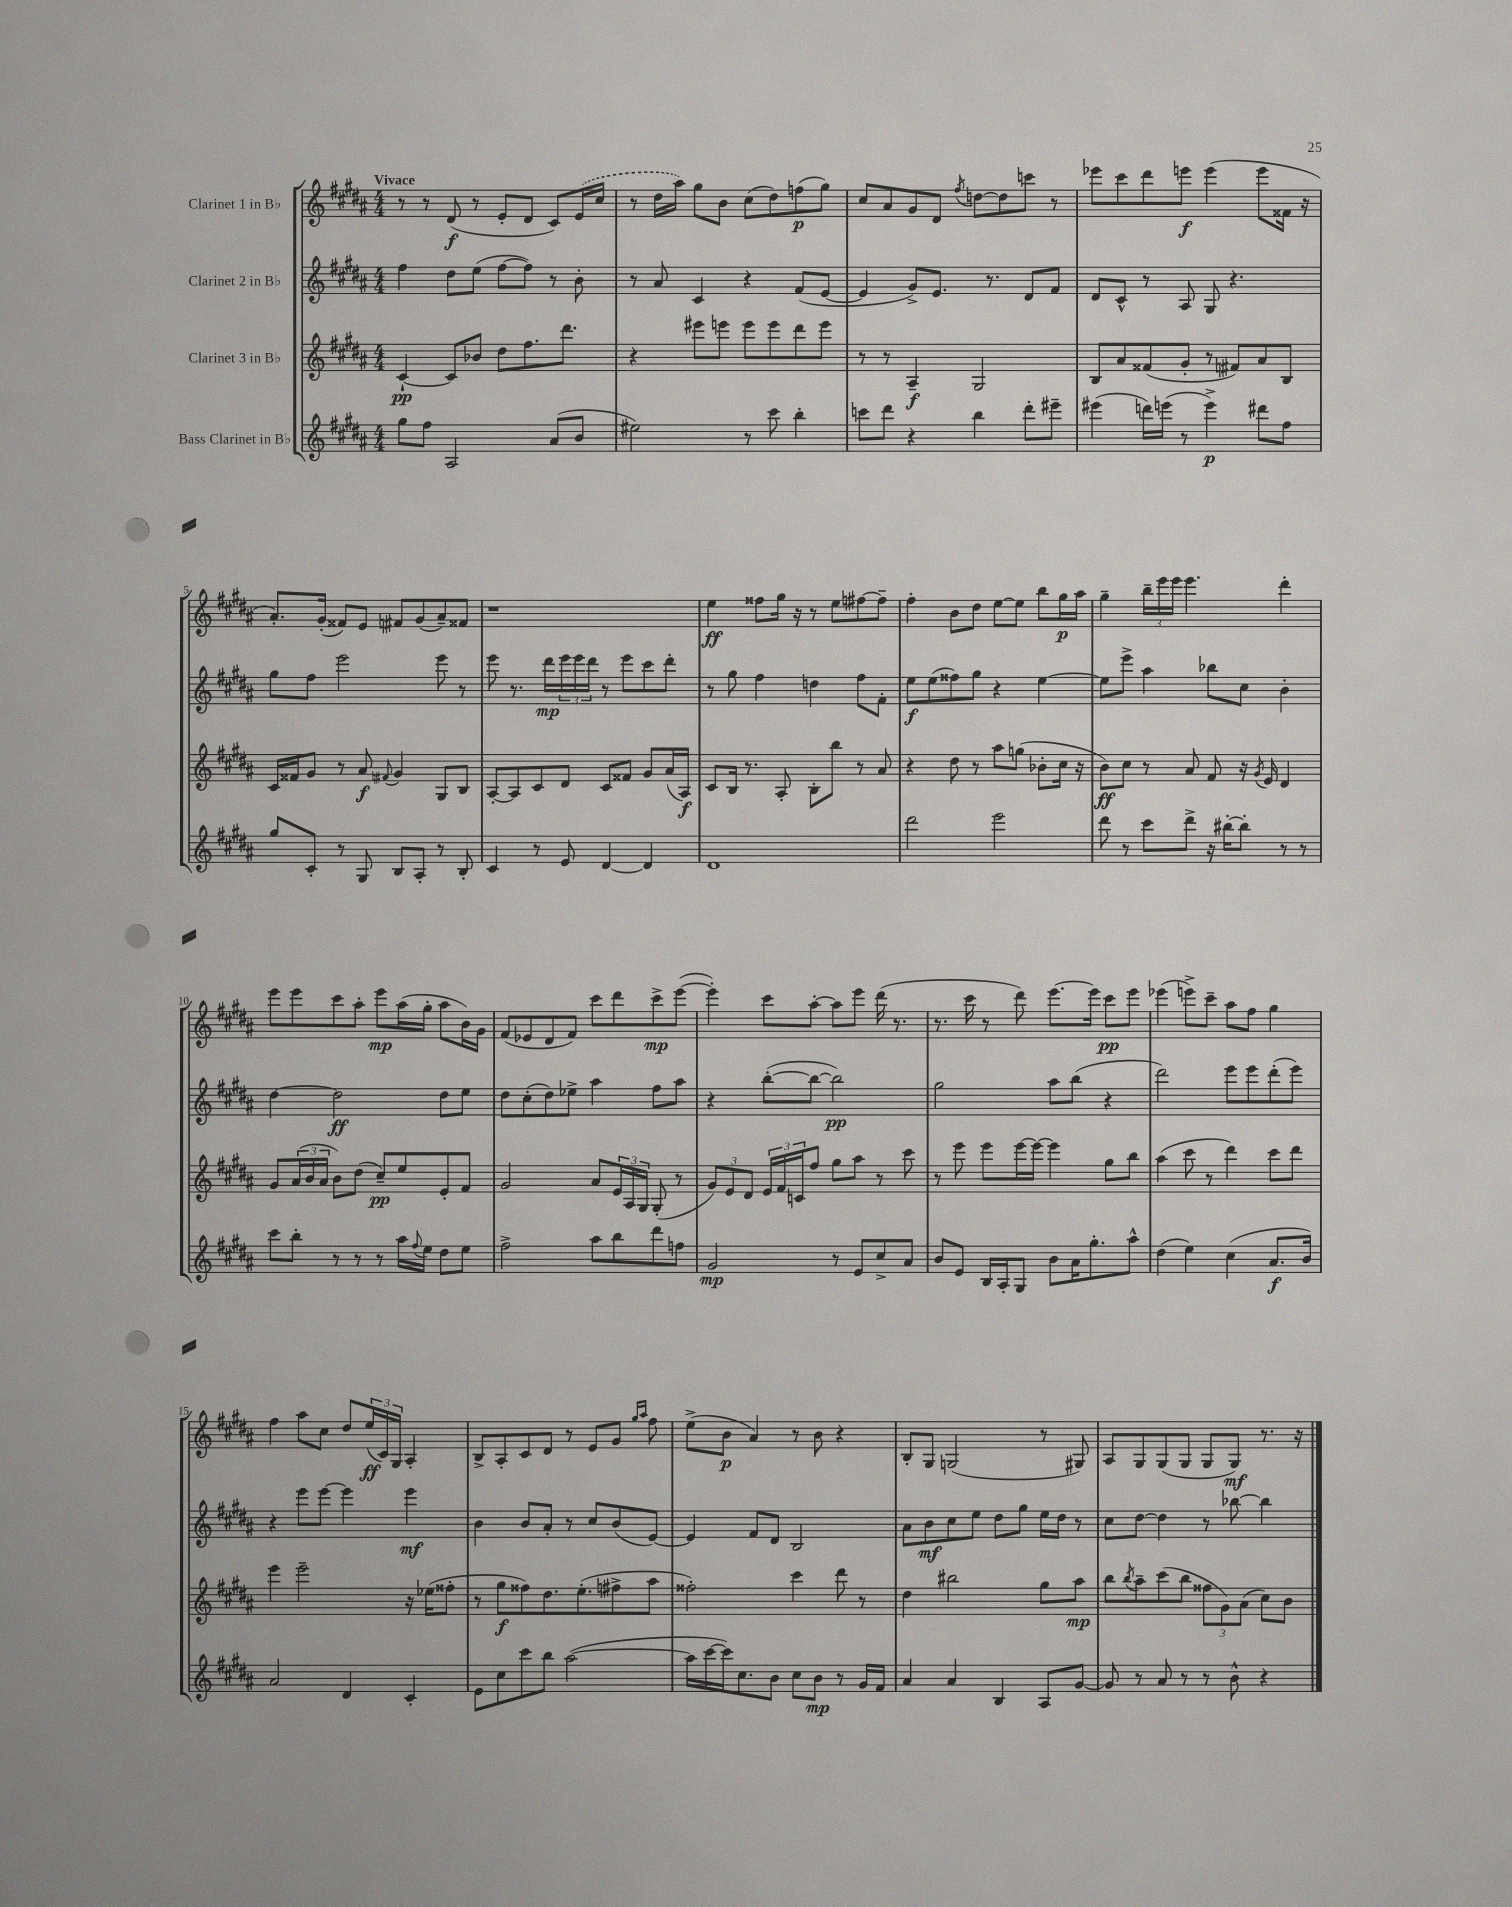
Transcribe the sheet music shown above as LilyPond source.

<<
\new StaffGroup <<
\new Staff = "s0" \with { instrumentName = "Clarinet 1 in Bb" } {
    \clef treble \key b \major \numericTimeSignature \time 4/4 \tempo "Vivace"
    r8 r8 dis'8\f( r8 e'8-. dis'8 cis'8) \once \slurDashed e'16( cis''16 |
    r8 dis''16 ais''16) gis''8 b'8 cis''8( dis''8) f''8\p( gis''8) |
    cis''8 ais'8 gis'8 dis'8 \acciaccatura { fis''8 } d''8~ d''8 c'''8 r8 |
    ees'''8 cis'''8 dis'''8 e'''8\f e'''4( e'''8 fisis'16 r16 |
    ais'8.-.) gis'16-.( fisis'8) e'8 fis'8 gis'8( ais'8--) fisis'8 |
    r1 |
    e''4\ff fisis''8 gis''16 r16 r8 e''8 fis''8~ fis''8-- |
    fis''4-. b'8 dis''8 e''8~ e''8 b''8 gis''16\p ais''16 |
    gis''4-- \tuplet 3/2 { b''16-- e'''16 e'''16 } e'''4. dis'''4-. |
    e'''8 e'''8 cis'''8 ais''8-. e'''8\mp ais''16( gis''16-. ais''8 b'16) gis'16 |
    fis'8( ees'8 dis'8 fis'8) cis'''8 dis'''8 cis'''8->\mp e'''8~( |
    e'''4-.) cis'''8 ais''8~-. ais''8 e'''8 dis'''16( r8. |
    r8. cis'''16 r8 dis'''8) e'''8.~ e'''16 cis'''8\pp e'''8 |
    ees'''4( e'''8->) cis'''8-- ais''8 fis''8 gis''4 |
    fis''4 ais''8 cis''8 dis''8 \tuplet 3/2 { e''16\ff( cis'16) gis16 } ais4-. |
    b8-> ais8-. cis'8 dis'8 r8 e'8 gis'8 \grace { gis''16 ais''16 } fis''8 |
    e''8->( b'8\p ais'4) r8 b'8 r4 |
    b8-. gis8 g2( r8 gis8) |
    ais8 gis8 gis8( gis8 gis8 gis8\mf) r8. r16 \bar "|." |
}
\new Staff = "s1" \with { instrumentName = "Clarinet 2 in Bb" } {
    \clef treble \key b \major \numericTimeSignature \time 4/4
    fis''4 dis''8 e''8( fis''8~ fis''8) r8 b'8-. |
    r8 ais'8 cis'4 r4 fis'8( e'8~ |
    e'4 gis'8->) e'8. r8. dis'8 fis'8 |
    dis'8 cis'8-^ r8 ais8 gis8 r4. |
    gis''8 fis''8 e'''2 e'''8 r8 |
    e'''8 r8. dis'''16\mp \tuplet 3/2 { e'''16 e'''16 dis'''16 } r8 e'''8 cis'''8 dis'''8-. |
    r8 gis''8 fis''4 d''4 fis''8 fis'8-. |
    e''8\f e''8( fisis''8) gis''8 r4 e''4~ |
    e''8 e'''8-> ais''4 bes''8 cis''8 b'4-. |
    dis''4~ dis''2\ff dis''8 e''8 |
    dis''8 cis''8-.( dis''8) ees''8-> ais''4 fis''8 ais''8 |
    r4 b''8~-.( b''8~ b''2\pp) |
    gis''2 ais''8 b''8( r4 |
    dis'''2) e'''8 e'''8 dis'''8-.( e'''8) |
    r4 e'''8 e'''8~ e'''4 e'''4\mf |
    b'4 b'8 ais'8-. r8 cis''8 b'8( e'8~) |
    e'4 fis'8 dis'8 b2 |
    ais'8 b'8\mf cis''8 e''8 dis''8 gis''8 e''16 dis''16 r8 |
    cis''8 dis''8~ dis''4 r8 bes''8~ bes''4 \bar "|." |
}
\new Staff = "s2" \with { instrumentName = "Clarinet 3 in Bb" } {
    \clef treble \key b \major \numericTimeSignature \time 4/4
    cis'4~-!\pp cis'8 bes'8 dis''8 fis''8. dis'''8. |
    r4 eis'''8 e'''8 e'''8 e'''8 dis'''8 e'''8 |
    r8 r8 ais4--\f gis2 |
    b8 ais'8 fisis'8( gis'8-. r8 fis'8) ais'8 b8 |
    cis'16 fisis'16 gis'8 r8 ais'8\f \appoggiatura { fis'8 } gis'4 gis8 b8 |
    ais8~-. ais8 cis'8 dis'8 cis'8 fisis'8 gis'8 ais'16( ais16\f) |
    cis'8 b16 r8. ais8-. b8-. b''8 r8 ais'8 |
    r4 dis''8 r8 ais''8 g''8( bes'8-. cis''16 r16 |
    b'8\ff) cis''8 r8 ais'8 fis'8 r16 \acciaccatura { gis'8 } e'16 dis'4 |
    gis'8 \tuplet 3/2 { ais'16( b'16 ais'16 } b'8) dis''8( cis''8--\pp) e''8 e'8-. fis'8 |
    gis'2 ais'8 \tuplet 3/2 { e'16 ais16 gis16 } gis8-.( r8 |
    \tuplet 3/2 { gis'8) e'8 dis'8 } \tuplet 3/2 { e'16 fis'16 c'16 } fis''8 gis''8 ais''8 r8 cis'''8 |
    r8 e'''8 e'''8 e'''16~ e'''16~ e'''4 gis''8 b''8 |
    ais''4( cis'''8 r8 dis'''4) cis'''8 dis'''8 |
    e'''4 e'''2-- r16 ees''16( fisis''8-. |
    r8 gis''8\f fisis''8) dis''8. e''8.-.( fis''8-> ais''8 |
    fisis''2-.) cis'''4 dis'''8 r8 |
    dis''4 bis''2 gis''8 ais''8\mp |
    b''8 \acciaccatura { b''8 } ais''8-- cis'''8( b''8 \tuplet 3/2 { fisis''8 gis'8) ais'8( } cis''8) b'8 \bar "|." |
}
\new Staff = "s3" \with { instrumentName = "Bass Clarinet in Bb" } {
    \clef treble \key b \major \numericTimeSignature \time 4/4
    gis''8 fis''8 ais2 ais'8( b'8 |
    eis''2) r8 cis'''8 b''4-. |
    c'''8 dis'''8 r4 b''4 dis'''8-. eis'''8-- |
    eis'''4( d'''16) e'''16( r8 e'''4->\p) dis'''8 fis''8 |
    gis''8 cis'8-. r8 gis8 b8 ais8-. r8 b8-. |
    cis'4 r8 e'8 dis'4~ dis'4 |
    dis'1 |
    dis'''2 e'''2 |
    dis'''8 r8 cis'''8 dis'''8-> r16 bis''16~-. bis''8-. r8 r8 |
    cis'''8 b''8-. r8 r8 r8 ais''16 \appoggiatura { fis''8 } e''16 dis''8 e''8 |
    fis''2-> ais''8 b''8 dis'''8 f''8 |
    gis'2\mp r8 e'8 cis''8-> ais'8 |
    b'8 e'8 b16 ais16-. gis8 b'8 ais'16 gis''8.-. ais''8-^ |
    dis''4( e''4) cis''4( ais'8.\f b'16) |
    ais'2 dis'4 cis'4-. |
    e'8 cis''8 cis'''8 b''8 ais''2~( |
    ais''16 cis'''16~ cis'''16) cis''8. b'8 cis''8 b'8\mp r8 gis'16 fis'16 |
    ais'4 ais'4 b4 ais8 gis'8~ |
    gis'8 r8 ais'8 r8 r8 b'8-^ r4 \bar "|." |
}
>>
>>
